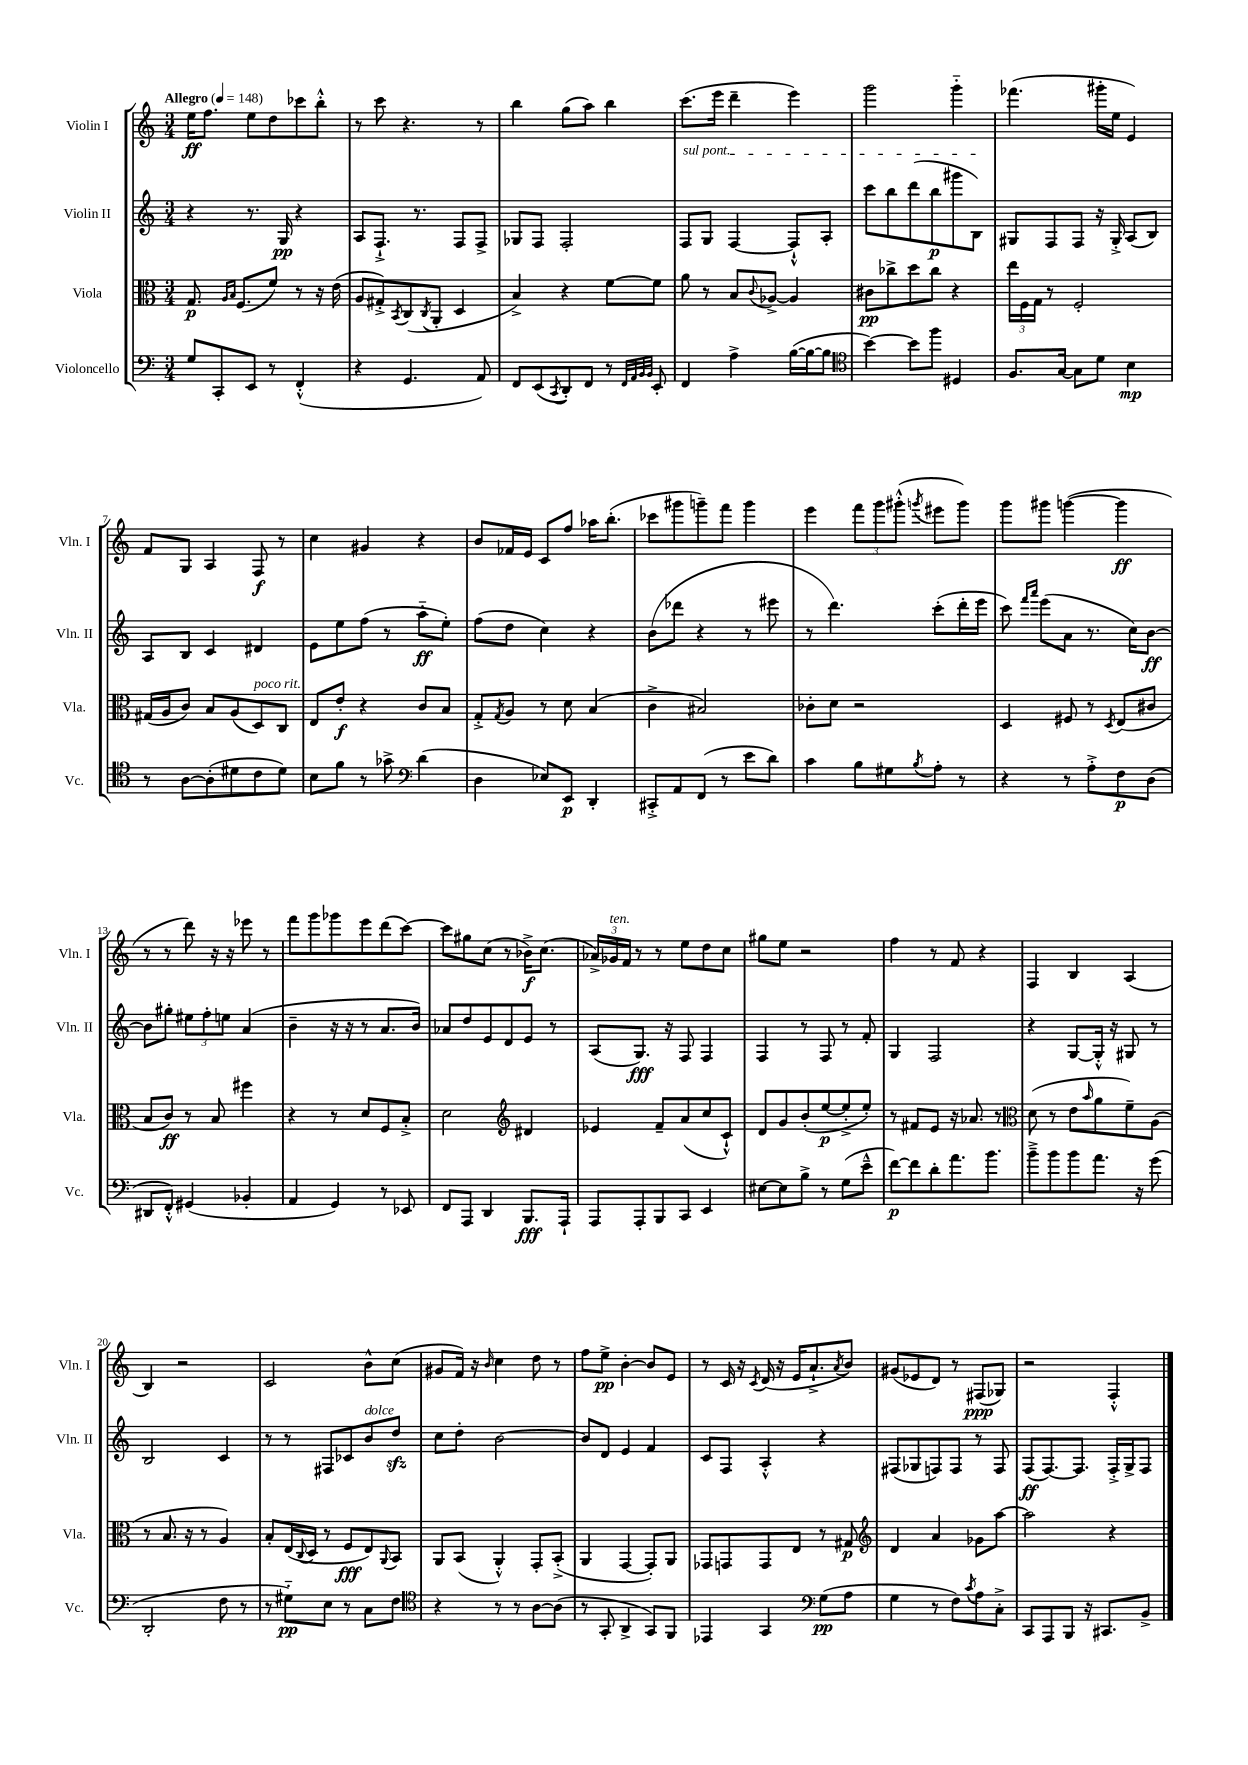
<<
\new StaffGroup <<
\new Staff = "s0" \with { instrumentName = "Violin I" shortInstrumentName = "Vln. I" } {
    \clef treble \key c \major \numericTimeSignature \time 3/4 \tempo "Allegro" 4 = 148
    e''16\ff f''8. e''8 d''8 ces'''8 b''8-.-^ |
    r8 c'''8 r4. r8 |
    b''4 g''8( a''8) b''4 |
    c'''8.( e'''16 d'''4-- e'''4) |
    g'''2 g'''4-_ |
    fes'''4.( gis'''16-. e''16 e'4) |
    f'8 g8 a4 f8\f r8 |
    c''4 gis'4 r4 |
    b'8 fes'16 e'16 c'8 f''8 aes''16 b''8.-.( |
    ces'''8 gis'''8 g'''8--) f'''8 g'''4 |
    e'''4 \tuplet 3/2 { f'''8 g'''8 gis'''8-.-^( } \acciaccatura { g'''8 } eis'''8 g'''8) |
    g'''8 gis'''8 g'''4~( g'''4\ff |
    r8 r8 d'''8) r16 r16 ees'''8 r8 |
    f'''8 g'''8 ges'''8 e'''8 d'''8( c'''8~) |
    c'''8 gis''8 c''8( r8 bes'16->\f) c''8.( |
    \tuplet 3/2 { aes'16->) ges'16^\markup { \italic "ten." } f'16 } r8 r8 e''8 d''8 c''8 |
    gis''8 e''8 r2 |
    f''4 r8 f'8 r4 |
    f4 b4 a4( |
    b4) r2 |
    c'2 b'8-^ c''8( |
    gis'8 f'16) r16 \grace { b'16 } c''4 d''8 r8 |
    f''8 e''8->\pp b'4~-. b'8 e'8 |
    r8 c'16 r16 \acciaccatura { c'8 } d'16( r16 e'16 a'8.-!-> \acciaccatura { a'8 } b'8) |
    gis'8( ees'8 d'8) r8 fis8\ppp( ges8) |
    r2 f4-.-^ \bar "|." |
}
\new Staff = "s1" \with { instrumentName = "Violin II" shortInstrumentName = "Vln. II" } {
    \clef treble \key c \major \numericTimeSignature \time 3/4
    r4 r8. g16\pp r4 |
    a8 f8.-!-> r8. f8 f8-> |
    ges8 f8 f2-. |
    \once \override TextSpanner.bound-details.left.text = \markup { \italic "sul pont." } f8\startTextSpan g8 f4~ f8-!-^ a8-. |
    c'''8 b''8 d'''8( b''8\p gis'''8 b8\stopTextSpan) |
    gis8 f8 f8 r16 gis16-.-> a8( b8) |
    a8 b8 c'4 dis'4 |
    e'8 e''8 f''8( r8 a''8-_\ff e''8-.) |
    f''8( d''8 c''4) r4 |
    b'8( des'''8 r4 r8 eis'''8 |
    r8 d'''4.) c'''8-.( d'''16-. e'''16 |
    c'''8) \grace { f'''16 a'''16 } e'''8( a'8 r8. c''16) b'8~\ff |
    b'8 gis''8-. \tuplet 3/2 { eis''8 f''8-. e''8 } a'4( |
    b'4-- r16 r16 r8 a'8. b'16) |
    aes'8 d''8 e'8 d'8 e'8 r8 |
    a8( g8.\fff) r16 f8 f4 |
    f4 r8 f8 r8 f'8-. |
    g4 f2 |
    r4 g8~ g16-.-^ r16 gis8 r8 |
    b2 c'4 |
    r8 r8 fis8 ces'8 b'8^\markup { \italic "dolce" } d''8\sfz |
    c''8 d''8-. b'2~ |
    b'8 d'8 e'4 f'4 |
    c'8 f8 a4-.-^ r4 |
    fis8( ges8 f8) f8 r8 f8 |
    f8\ff( f8.~) f8. f16-.-> g16-> f8 \bar "|." |
}
\new Staff = "s2" \with { instrumentName = "Viola" shortInstrumentName = "Vla." } {
    \clef alto \key c \major \numericTimeSignature \time 3/4
    g8.\p \grace { a16 b16 } f8.( f'8) r8 r16 e'16( |
    a8 gis8-.->) \acciaccatura { b,8 } c8( \acciaccatura { c8 } a,8-. d4 |
    b4->) r4 f'8~ f'8 |
    a'8 r8 b8 \appoggiatura { c'8 } aes8~-> aes4 |
    cis'8\pp ces''8-> d''8 ces''8 r4 |
    \tuplet 3/2 { e''16 f16 g16 } r8 f2-. |
    gis16( a16 c'8) b8 a8( d8^\markup { \italic "poco rit." }) c8 |
    e8 e'8-.\f r4 c'8 b8 |
    g8-.-> \acciaccatura { g8 } a8 r8 d'8 b4( |
    c'4-> bis2) |
    ces'8-. d'8 r2 |
    d4 fis8 r8 \acciaccatura { d8 } e8( cis'8 |
    b8 c'8\ff) r8 b8 fis''4 |
    r4 r8 d'8 f8 b8-.-> |
    d'2 \clef treble dis'4 |
    ees'4 f'8-- a'8( c''8 c'8-!-^) |
    d'8 g'8 b'8-.( e''8~\p e''8-.-> e''8-.) |
    r8 fis'8 e'8 r16 aes'8. r8 |
    \clef alto d'8( r8 e'8 \grace { b'16 } a'8 f'8--) a8( |
    r8 b8. r16 r8 a4) |
    b8-. e16( \appoggiatura { c8 } d16 r8 f8\fff e8) \appoggiatura { a,8 } b,8 |
    a,8 b,8( a,4-.-^) g,8-. b,8-.->( |
    a,4 g,4~ g,8-.) a,8 |
    ges,8 g,8 g,8 e8 r8 gis8\p |
    \clef treble d'4 a'4 ges'8 a''8~ |
    a''2 r4 \bar "|." |
}
\new Staff = "s3" \with { instrumentName = "Violoncello" shortInstrumentName = "Vc." } {
    \clef bass \key c \major \numericTimeSignature \time 3/4
    g8 c,8-. e,8 r8 f,4-.-^( |
    r4 g,4. a,8) |
    f,8 e,8( \acciaccatura { c,8 } d,8-.) f,8 r8 \grace { f,32 a,32 b,32 b,32 } e,8-. |
    f,4 a4-> b16~( b16~ b8 |
    \clef tenor b'4~) b'8 f''8 dis4 |
    f8. g16~ g8 d'8 b4\mp |
    r8 a8~ a8-.( dis'8 c'8 dis'8) |
    b8 f'8 r8 ges'8-> \clef bass d'4( |
    d4 ees8) e,8\p d,4-. |
    cis,8-.-> a,8 f,8( r8 e'8 d'8) |
    c'4 b8 gis8 \acciaccatura { b8 } a8-. r8 |
    r4 r8 a8-.-> f8\p d8( |
    dis,8 f,8-.-^) gis,4( bes,4-. |
    a,4 g,4) r8 ees,8 |
    f,8 a,,8 d,4 b,,8.\fff a,,16-! |
    a,,8 a,,8-. b,,8 c,8 e,4 |
    eis8~ eis8 b8-> r8 g8( e'8---^ |
    f'8~\p) f'8 d'8-. a'8. b'8. |
    b'8---> b'8 b'8 a'8. r16 g'8( |
    d,2-. f8 r8 |
    r8 gis8-_\pp) e8 r8 c8 f8 |
    \clef tenor r4 r8 r8 a8~ a8( |
    r8 g,8-. a,4-> g,8) f,8 |
    ees,4 g,4 \clef bass g8\pp( a8 |
    g4 r8 f8) \acciaccatura { c'8 } a8 c8-.-> |
    c,8 a,,8 b,,8 r16 cis,8. b,8-> \bar "|." |
}
>>
>>
